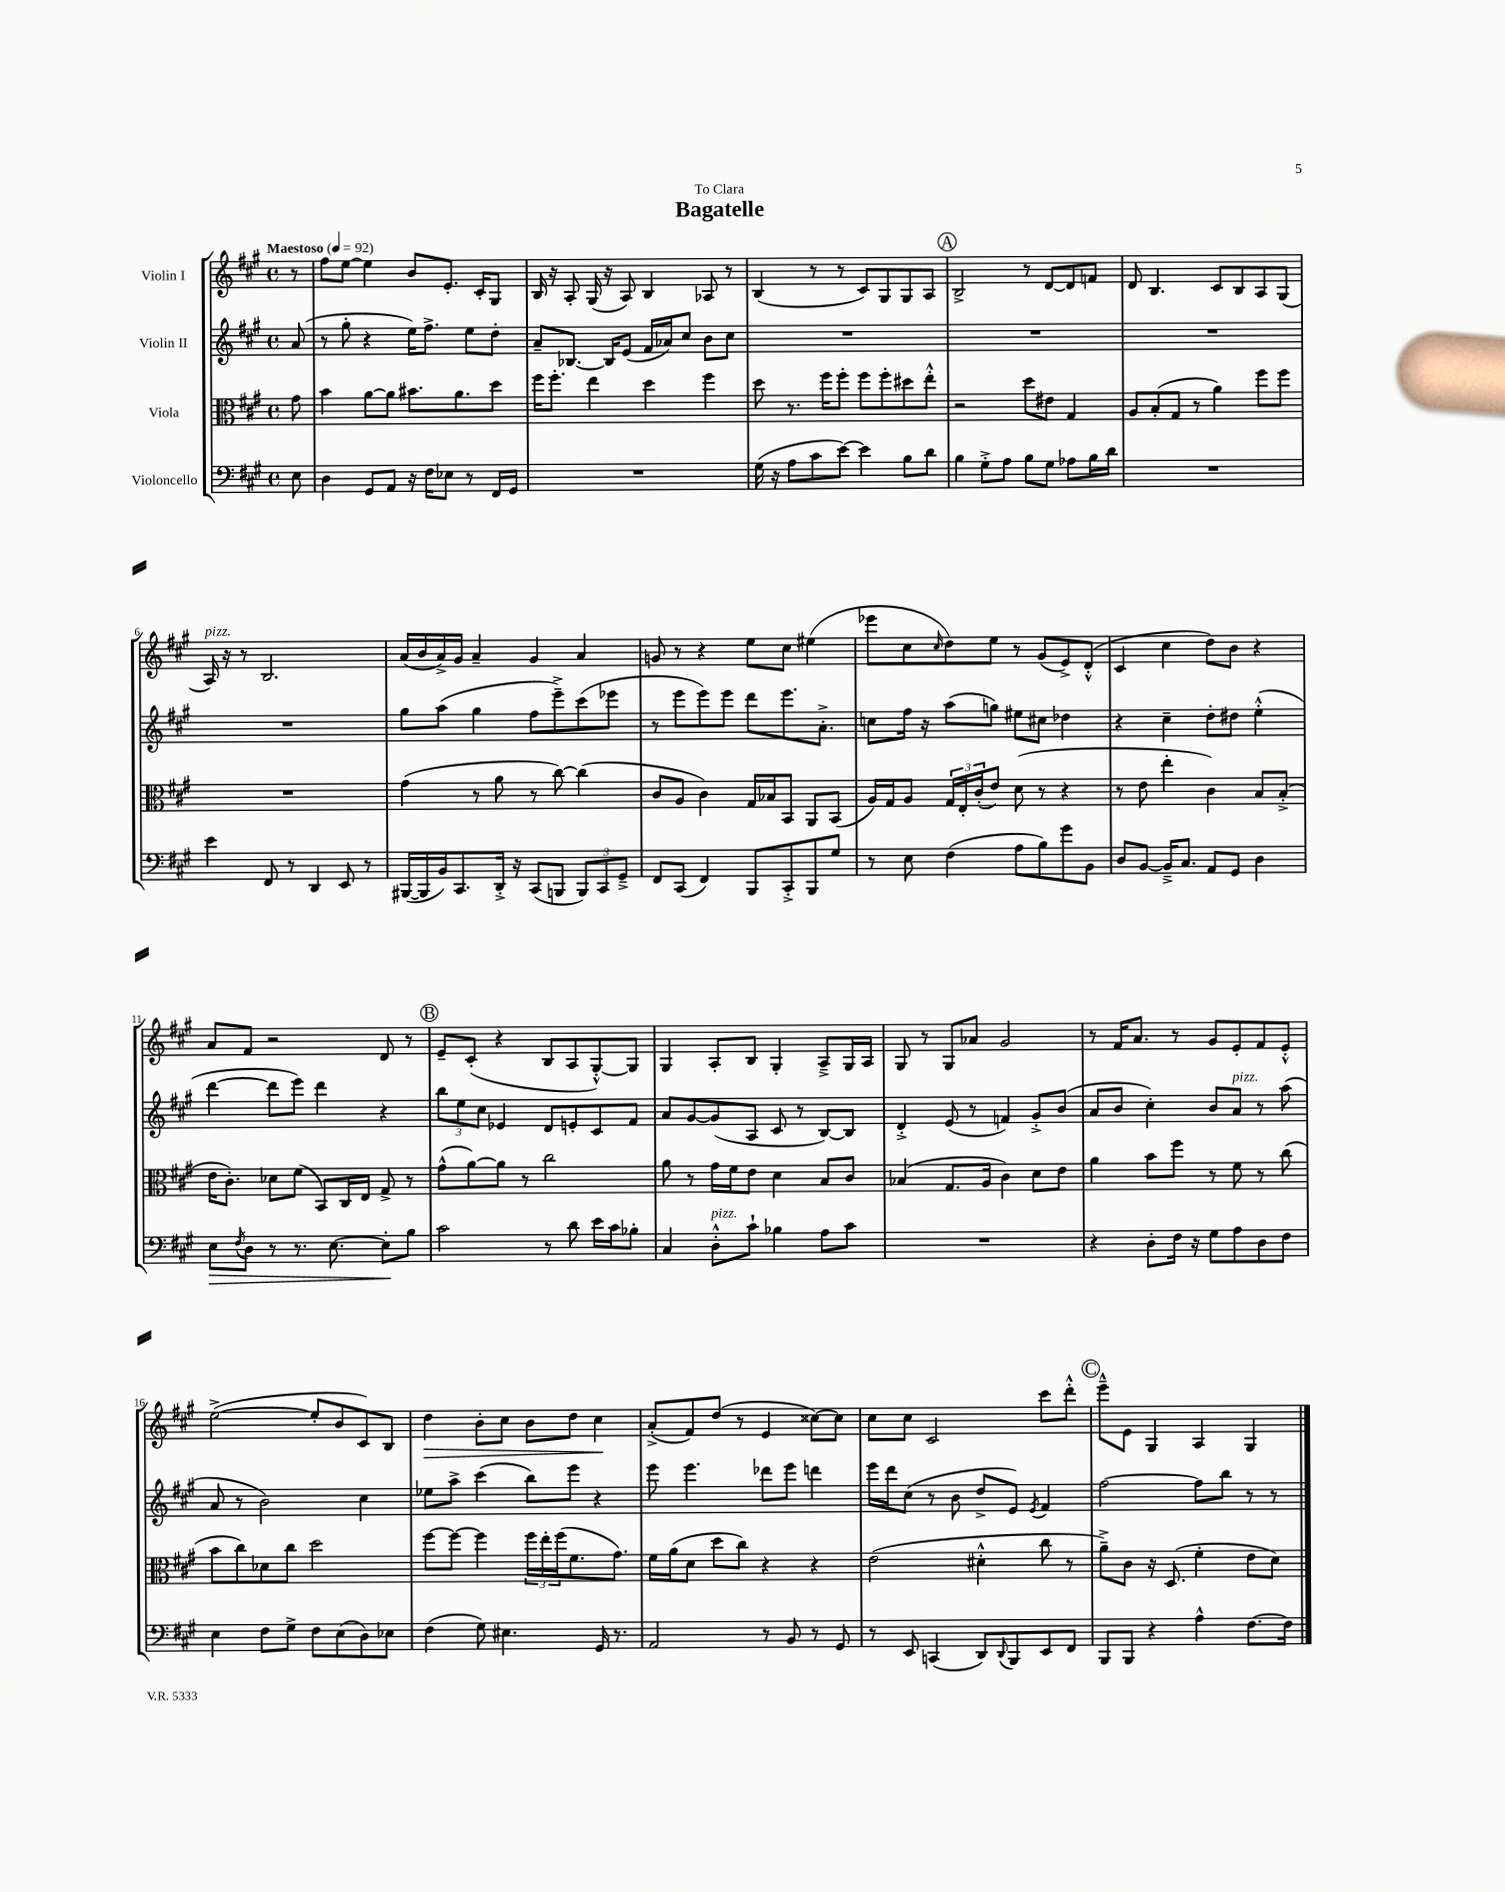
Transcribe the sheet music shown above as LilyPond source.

\header { title = "Bagatelle" dedication = "To Clara" }
<<
\new StaffGroup <<
\new Staff = "s0" \with { instrumentName = "Violin I" } {
    \clef treble \key a \major \defaultTimeSignature \time 4/4 \partial 8 \tempo "Maestoso" 4 = 92
    r8 |
    fis''8 e''8~ e''4 b'8 e'8.-. cis'16-. gis8 |
    b16 r16 a8-. gis16( r16 a8) b4 aes8 r8 |
    b4( r8 r8 cis'8) gis8 gis8 a8 |
    \mark \markup { \circle "A" } b2-> r8 d'8~ d'8 f'8 |
    d'8 b4. cis'8 b8 a8 gis8( |
    a16^\markup { \italic "pizz." }) r16 r8 b2. |
    a'16( b'16 a'16->) gis'16 a'4-- gis'4 a'4 |
    g'8 r8 r4 e''8 cis''8 eis''4( |
    ees'''8 cis''8 \grace { cis''16 } d''8) e''8 r8 gis'8( e'8->) d'8-.-^( |
    cis'4 cis''4 d''8) b'8 r4 |
    a'8 fis'8 r2 d'8 r8 |
    \mark \markup { \circle "B" } e'8-- cis'8-.( r4 b8 a8 gis8~-.-^) gis8 |
    gis4 a8-. b8 gis4-. a8---> gis16 a16 |
    gis8 r8 gis8 aes'8 gis'2 |
    r8 fis'16 a'8. r8 gis'8 e'8-. fis'8 e'8-.-^ |
    e''2~->( e''8-. b'8 cis'8) b8 |
    d''4\> b'8-. cis''8 b'8 d''8 cis''4\! |
    a'8-.->( fis'8) d''8( r8 e'4 cisis''8~) cisis''8 |
    cis''8 cis''8 cis'2 cis'''8 d'''8-.-^ |
    \mark \markup { \circle "C" } e'''8---^ e'8 gis4 a4 gis4 \bar "|." |
}
\new Staff = "s1" \with { instrumentName = "Violin II" } {
    \clef treble \key a \major \defaultTimeSignature \time 4/4 \partial 8
    a'8( |
    r8 gis''8-. r4 e''16) fis''8.-> e''8 d''8-. |
    a'8-- bes8.~ bes16 e'8( fis'16 aes'16) cis''8 b'8 cis''8 |
    R1 |
    \mark \markup { \circle "A" } R1 |
    R1 |
    R1 |
    gis''8 a''8( gis''4 fis''8 e'''8--->) cis'''8( ees'''8 |
    r8 e'''8 e'''8) e'''8 d'''8 e'''8. a'8.-.-> |
    c''8 fis''16 r16 a''8( g''8) eis''8 cis''8 des''4 |
    r4 cis''4-- d''8-. dis''8 e''4-.-^( |
    d'''4~ d'''8 e'''8) d'''4 r4 |
    \mark \markup { \circle "B" } \tuplet 3/2 { b''8 e''8 cis''8 } ees'4 d'8 e'8-. cis'8 fis'8 |
    a'8 gis'8~ gis'8( a8 cis'8 r8 b8~) b8 |
    d'4-.-> e'8( r8 f'4) gis'8-.-> b'8( |
    a'8 b'8 cis''4-.) b'8 a'8^\markup { \italic "pizz." } r8 a''8( |
    a'8 r8 b'2) cis''4 |
    ees''8 a''8-> cis'''4( b''8) e'''8 r4 |
    e'''8 e'''4. des'''8 e'''8 d'''4 |
    e'''16 d'''16 cis''8( r8 b'8 d''8-> e'8) \acciaccatura { e'8 } fis'4 |
    \mark \markup { \circle "C" } fis''2~ fis''8 b''8 r8 r8 \bar "|." |
}
\new Staff = "s2" \with { instrumentName = "Viola" } {
    \clef alto \key a \major \defaultTimeSignature \time 4/4 \partial 8
    gis'8 |
    b'4 a'8~ a'8 bis'8. a'8. d''8 |
    fis''16 fis''8.-. e''4 d''4 fis''4 |
    d''8 r8. fis''16 fis''8-. fis''8 fis''8-. dis''8 e''8-.-^ |
    \mark \markup { \circle "A" } r2 d''8 eis'8 gis4 |
    a8 b8-.( gis8 r8 a'4) fis''8 fis''8 |
    R1 |
    gis'4( r8 a'8 r8 cis''8~) cis''4( |
    cis'8 a8 cis'4) gis16 bes16 b,8 a,8 b,8( |
    a16) gis16 a8 \tuplet 3/2 { gis16 e16-. cis'16-.( } e'8) d'8( r8 r4 |
    r8 e'8 e''4-. cis'4) b8 b8-.->( |
    e'16 cis'8.-.) des'8 fis'8( b,8) cis16 e16 gis8-> r8 |
    \mark \markup { \circle "B" } gis'8-^( a'8~) a'8 r8 cis''2 |
    a'8 r8 gis'16 fis'16 e'8 d'4 b8 cis'8 |
    bes4( gis8. a16 cis'4) d'8 e'8 |
    a'4 b'8 fis''8 r8 fis'8 r8 cis''8( |
    b'8 cis''8) des'8 cis''8 d''2 |
    fis''8~ fis''8~ fis''4 \tuplet 3/2 { fis''16 e''16-. fis''16( } fis'8. gis'8.) |
    fis'16 a'16( d'8 d''8 cis''8) r4 r4 |
    e'2( dis'4-.-^ cis''8 r8 |
    \mark \markup { \circle "C" } a'8--->) cis'8 r16 d8.( fis'4-. e'8 d'8) \bar "|." |
}
\new Staff = "s3" \with { instrumentName = "Violoncello" } {
    \clef bass \key a \major \defaultTimeSignature \time 4/4 \partial 8
    e8 |
    d4 gis,8 a,8 r16 fis16 ees8 r8 fis,16 gis,16 |
    R1 |
    gis16( r16 a8 cis'8 e'8~) e'4 b8 d'8 |
    \mark \markup { \circle "A" } b4 gis8-.-> a8 b8 gis8 aes8 b16 d'16 |
    R1 |
    e'4 fis,8 r8 d,4 e,8 r8 |
    bis,,16~( bis,,16 b,16) cis,8. d,16-.-> r16 cis,8( b,,8 \tuplet 3/2 { b,,8) cis,8 gis,8---> } |
    fis,8 cis,8( fis,4) b,,8 cis,8-.-> b,,8 gis8 |
    r8 e8 fis4( a8 b8) gis'8 b,8 |
    d8 b,8~ b,16---> cis8. a,8 gis,8 d4 |
    e8\> \acciaccatura { fis8 } d8 r8 r8. e8.~ e8-.\! b8 |
    \mark \markup { \circle "B" } cis'2 r8 d'8 e'16 cis'16 bes8-. |
    cis4 d8-.-^^\markup { \italic "pizz." } cis'8-! bes4 a8 cis'8 |
    R1 |
    r4 d8-. fis16 r16 gis8 a8 d8 fis8 |
    e4 fis8 gis8-> fis8 e8( d8) ees8 |
    fis4( gis8) eis4. gis,16 r8. |
    a,2 r8 b,8 r8 gis,8 |
    r8 e,8 c,4( d,8) \appoggiatura { d,8 } b,,8 e,8 fis,8 |
    \mark \markup { \circle "C" } b,,8 b,,8 r4 a4-^ fis8.~ fis16 \bar "|." |
}
>>
>>
